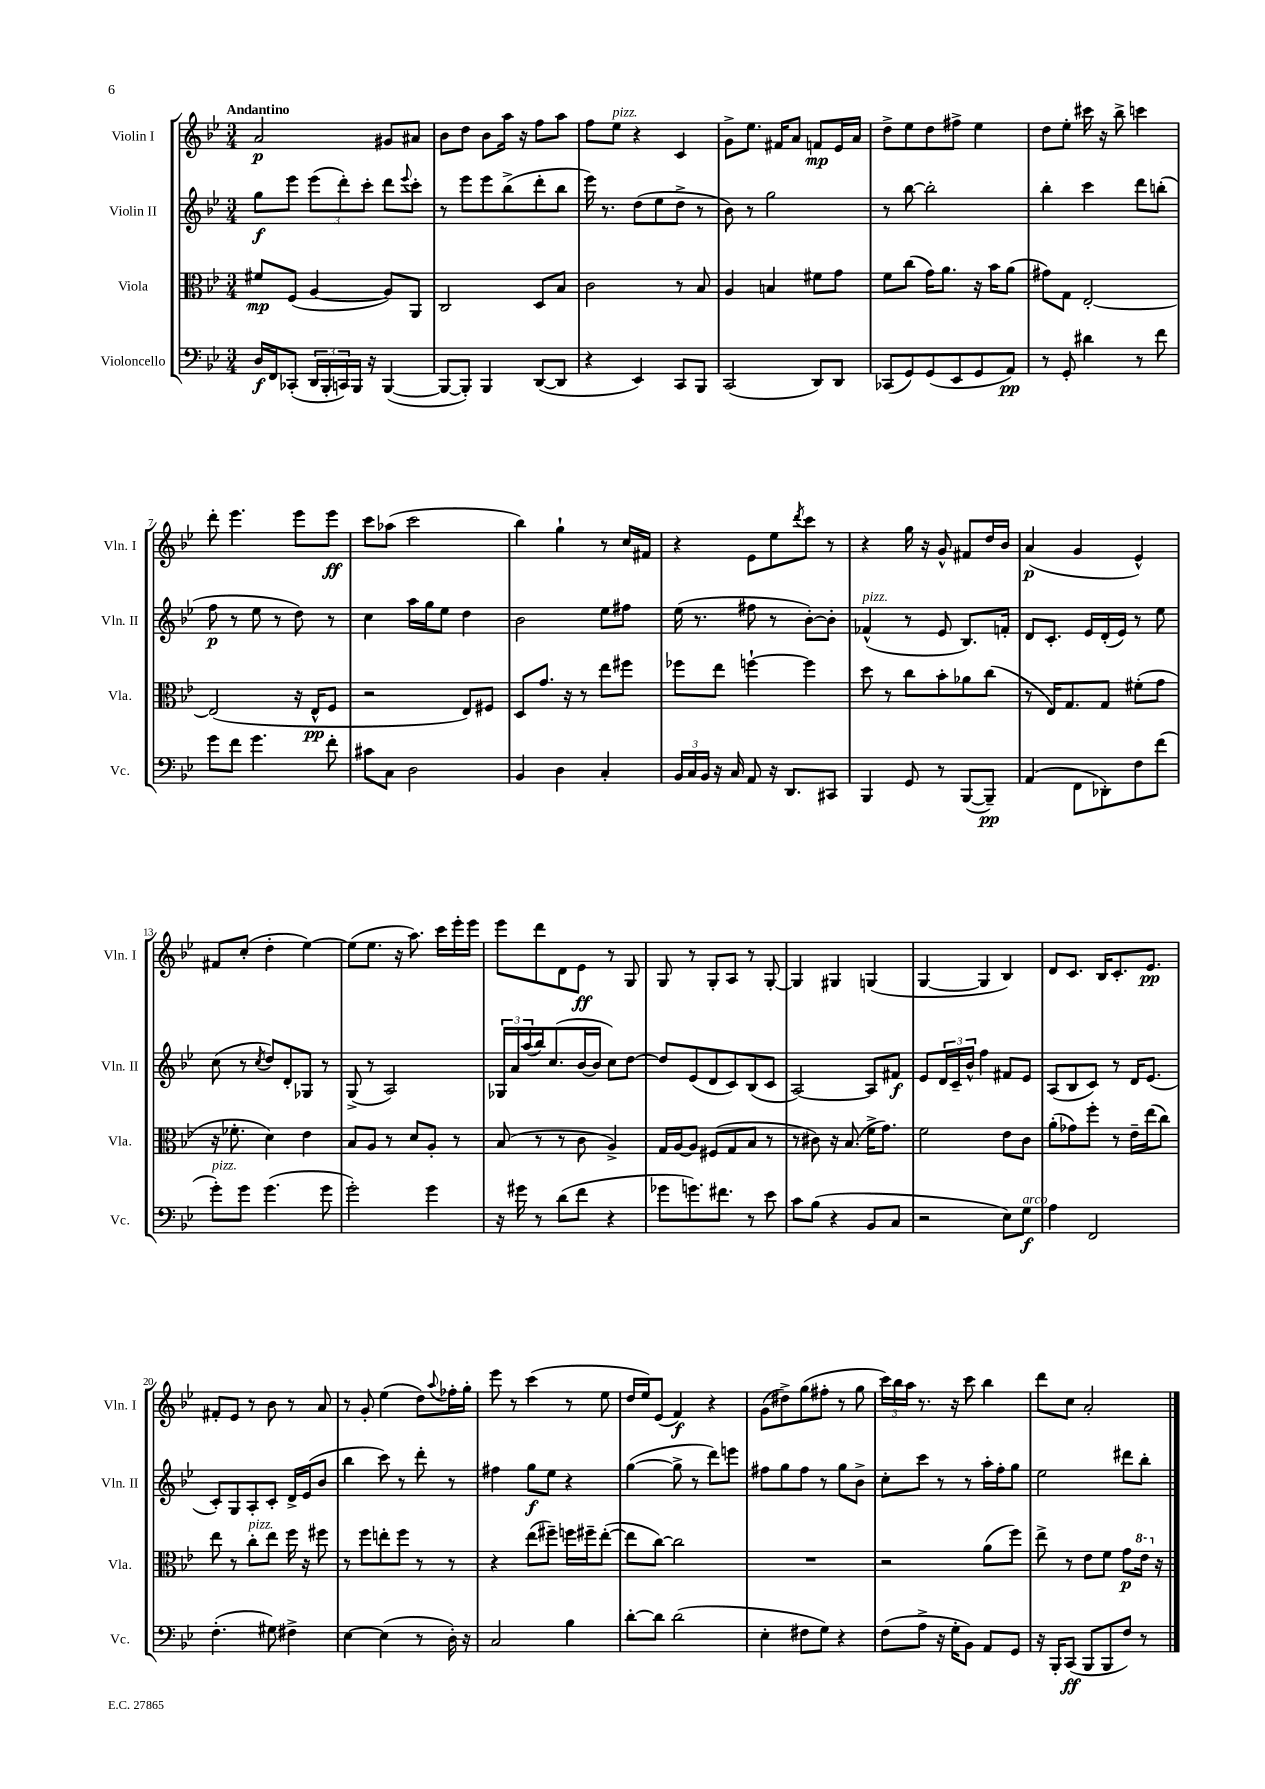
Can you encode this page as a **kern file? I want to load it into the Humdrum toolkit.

**kern	**dynam	**kern	**dynam	**kern	**dynam	**kern	**dynam
*part4	*part4	*part3	*part3	*part2	*part2	*part1	*part1
*staff4	*staff4	*staff3	*staff3	*staff2	*staff2	*staff1	*staff1
*I"Violoncello	*	*I"Viola	*	*I"Violin II	*	*I"Violin I	*
*I'Vc.	*	*I'Vla.	*	*I'Vln. II	*	*I'Vln. I	*
*clefF4	*	*clefC3	*	*clefG2	*	*clefG2	*
*k[b-e-]	*	*k[b-e-]	*	*k[b-e-]	*	*k[b-e-]	*
*M3/4	*	*M3/4	*	*M3/4	*	*M3/4	*
=1	=1	=1	=1	=1	=1	=1	=1
!	!	!	!	!	!	!LO:TX:a:B:t=Andantino	!
16D/LL	f	8f#X/L	mp	8gg\L	f	2a/	p
16FF/J	.	.	.	.	.	.	.
(8CC-X'/J	.	(8F/J	.	8eee-\J	.	.	.
24DD/LL	.	[4A/	.	(12eee-\L	.	.	.
24BBB-'/	.	.	.	.	.	.	.
24CCn/)	.	.	.	12ddd'\)	.	.	.
16BBB-/JJ	.	.	.	.	.	.	.
.	.	.	.	12ccc'\J	.	.	.
16r	.	.	.	.	.	.	.
([4BBB-/	.	8A/L])	.	8ddd\L	.	8g#X/L	.
.	.	.	.	8qqeee-/	.	.	.
.	.	8AA/J	.	8ccc'\J	.	8a#X/J	.
=2	=2	=2	=2	=2	=2	=2	=2
8BBB-/L_	.	2C/	.	8r	.	8b-\L	.
8BBB-'/J])	.	.	.	8eee-\L	.	8dd\J	.
4BBB-/	.	.	.	8eee-\	.	8b-\L	.
.	.	.	.	(8bb-^\	.	16aa\Jk	.
.	.	.	.	.	.	16r	.
([8DD/L	.	8D/L	.	8ddd'\	.	8ff\L	.
8DD/J]	.	8B-/J	.	8bb-\J	.	8aa\J	.
=3	=3	=3	=3	=3	=3	=3	=3
4r	.	2c\	.	16eee-\)	.	8ff\L	.
.	.	.	.	8.r	.	.	.
!	!	!	!	!	!	!LO:TX:a:i:t=pizz.	!
.	.	.	.	.	.	8ee-\J	.
4EE-/)	.	.	.	(8dd\L	.	4r	.
.	.	.	.	8ee-\	.	.	.
8CC/L	.	8r	.	8dd^\J	.	4c/	.
8BBB-/J	.	8B-/	.	8r	.	.	.
=4	=4	=4	=4	=4	=4	=4	=4
(2CC/	.	4A/	.	8b-\)	.	8g^\L	.
.	.	.	.	8r	.	8.ee-\J	.
.	.	4Bn/	.	2gg\	.	.	.
.	.	.	.	.	.	16f#X/KL	.
.	.	.	.	.	.	8a/J	.
8DD/L)	.	8f#X\L	.	.	.	8fn/L	mp
8DD/J	.	8g\J	.	.	.	16e-/L	.
.	.	.	.	.	.	16a/JJ	.
=5	=5	=5	=5	=5	=5	=5	=5
(8CC-X/L	.	8f\L	.	8r	.	8dd^\L	.
8GG/)	.	(8cc\J	.	[8bb-\	.	8ee-\	.
(8GG/	.	16g\KL)	.	2bb-'\]	.	8dd\	.
.	.	8.a\J	.	.	.	.	.
8EE-/	.	.	.	.	.	8ff#X^\J	.
8GG/	.	16r	.	.	.	4ee-\	.
.	.	16b-\KL	.	.	.	.	.
8AA/J)	pp	(8a\J	.	.	.	.	.
=6	=6	=6	=6	=6	=6	=6	=6
8r	.	8g#X\L)	.	4bb-'\	.	8dd\L	.
8GG'/	.	8G\J	.	.	.	8ee-'\J	.
4d#X\	.	[2E-'/	.	4ccc\	.	16ccc#X\	.
.	.	.	.	.	.	16r	.
.	.	.	.	.	.	8bb-^\	.
8r	.	.	.	8ddd\L	.	4cccn\	.
8f\	.	.	.	(8bbn'\J	.	.	.
!!LO:LB:g=z
=7	=7	=7	=7	=7	=7	=7	=7
8g\L	.	(2E-/]	.	8ff\	p	8ddd'\	.
8f\J	.	.	.	8r	.	4.eee-\	.
4.g\	.	.	.	8ee-\	.	.	.
.	.	.	.	8r	.	.	.
.	.	16r	.	8dd\)	.	8eee-\L	.
.	.	16E-^^/KL	pp	.	.	.	.
8f'\	.	8F/J	.	8r	.	8eee-\J	ff
=8	=8	=8	=8	=8	=8	=8	=8
8c#X\L	.	2r	.	4cc\	.	8ccc\L	.
8C\J	.	.	.	.	.	(8aa-X\J	.
2D\	.	.	.	16aa\LL	.	2ccc\	.
.	.	.	.	16gg\J	.	.	.
.	.	.	.	8ee-\J	.	.	.
.	.	8E-/L)	.	4dd\	.	.	.
.	.	8F#X/J	.	.	.	.	.
=9	=9	=9	=9	=9	=9	=9	=9
4BB-/	.	8D/L	.	2b-\	.	4bb-\)	.
.	.	8.g/J	.	.	.	.	.
4D\	.	.	.	.	.	4gg`\	.
.	.	16r	.	.	.	.	.
.	.	8r	.	.	.	.	.
4C'/	.	8ee-\L	.	8ee-\L	.	8r	.
.	.	8ff#X\J	.	8ff#X\J	.	16cc/LL	.
.	.	.	.	.	.	16f#X/JJ	.
=10	=10	=10	=10	=10	=10	=10	=10
24BB-/LL	.	8ff-X\L	.	(16ee-\	.	4r	.
24C/	.	.	.	.	.	.	.
.	.	.	.	8.r	.	.	.
24BB-/JJ	.	.	.	.	.	.	.
16r	.	8ee-\J	.	.	.	.	.
16C/	.	.	.	.	.	.	.
8AA/	.	[4ffn`\	.	8ff#X\	.	8e-\L	.
16r	.	.	.	8r	.	8ee-\	.
8.DD/L	.	.	.	.	.	.	.
.	.	.	.	.	.	8qddd/	.
.	.	4ff\]	.	[8b-'\L)	.	8ccc\J	.
8CC#X/J	.	.	.	8b-'\J]	.	8r	.
=11	=11	=11	=11	=11	=11	=11	=11
!	!	!	!	!LO:TX:a:i:t=pizz.	!	!	!
4BBB-/	.	8dd\	.	(4f-X^^/	.	4r	.
.	.	8r	.	.	.	.	.
8GG/	.	8cc\L	.	8r	.	16gg\	.
.	.	.	.	.	.	16r	.
8r	.	8b-'\	.	8e-/	.	8g^^/	.
([8BBB-/L	.	8a-X\	.	8.B-/L)	.	8f#X/L	.
8BBB-~/J])	pp	(8cc\J	.	.	.	16dd/L	.
.	.	.	.	16fn'/Jk	.	16b-/JJ	.
=12	=12	=12	=12	=12	=12	=12	=12
(4AA/	.	8r	.	8d/L	.	(4a/	p
.	.	16E-/KL)	.	8.c'/J	.	.	.
.	.	8.G/	.	.	.	.	.
8FF\L	.	.	.	.	.	4g/	.
.	.	.	.	16e-/LL	.	.	.
8DD-X'\)	.	8G/J	.	(16d'/	.	.	.
.	.	.	.	16e-/JJ)	.	.	.
8F\	.	(8f#X'\L	.	8r	.	4e-^^/)	.
(8f\J	.	8g\J	.	8ee-\	.	.	.
!!LO:LB:g=z
=13	=13	=13	=13	=13	=13	=13	=13
!LO:TX:a:i:t=pizz.	!	!	!	!	!	!	!
8g'\L)	.	16r	.	(8cc\	.	8f#X/L	.
.	.	8.f-X'\	.	.	.	.	.
8g\J	.	.	.	8r	.	(8cc'/J	.
.	.	.	.	8qcc/	.	.	.
(4.g\	.	4d\)	.	8dd/L)	.	4dd'\	.
.	.	.	.	8d'/	.	.	.
.	.	4e-\	.	8G-X/J	.	[4ee-\)	.
8g\	.	.	.	8r	.	.	.
=14	=14	=14	=14	=14	=14	=14	=14
2g'\)	.	8B-/L	.	(8G^/	.	(8ee-\L]	.
.	.	8A/J	.	8r	.	8.ee-\J	.
.	.	8r	.	2A/)	.	.	.
.	.	.	.	.	.	16r	.
.	.	8d/L	.	.	.	8.aa\)	.
4g\	.	8A'/J	.	.	.	.	.
.	.	.	.	.	.	16ccc\LL	.
.	.	8r	.	.	.	16eee-'\	.
.	.	.	.	.	.	16eee-\JJ	.
=15	=15	=15	=15	=15	=15	=15	=15
16r	.	(8B-/	.	24G-X/LL	.	8eee-\L	.
.	.	.	.	24a/	.	.	.
16g#X\	.	.	.	.	.	.	.
.	.	.	.	(24aa/	.	.	.
8r	.	8r	.	16bb-/J)	.	8ddd\	.
.	.	.	.	(8.cc/	.	.	.
(8d\L	.	8r	.	.	.	8d\	.
8f\J	.	8c\	.	[16b-/L	.	8e-\J	ff
.	.	.	.	16b-/JJ]	.	.	.
4r	.	4A^/)	.	8cc\L)	.	8r	.
.	.	.	.	[8dd\J	.	8G/	.
=16	=16	=16	=16	=16	=16	=16	=16
8g-X\L	.	16G/LL	.	8dd/L]	.	8G/	.
.	.	[16A/J	.	.	.	.	.
8.gn\)	.	8A/J]	.	(8e-/	.	8r	.
.	.	(8F#X/L	.	8d/	.	8G'/L	.
8.f#X\J	.	.	.	.	.	.	.
.	.	8G/	.	8c/)	.	8A/J	.
8r	.	8B-/J	.	(8B-/	.	8r	.
8e-\	.	8r	.	8c/J	.	[8G'/	.
=17	=17	=17	=17	=17	=17	=17	=17
8c\L	.	8r	.	[2A/)	.	4G/]	.
(8B-\J	.	8c#X\)	.	.	.	.	.
4r	.	16r	.	.	.	4G#X/	.
.	.	(8.B-/	.	.	.	.	.
8BB-/L	.	16f^\KL	.	8A/L]	.	(4Gn/	.
.	.	8.g\J)	.	.	.	.	.
8C/J	.	.	.	8f#X/J	f	.	.
=18	=18	=18	=18	=18	=18	=18	=18
2r	.	2f\	.	8e-/L	.	[4G/	.
.	.	.	.	24d/L	.	.	.
.	.	.	.	24c~/	.	.	.
.	.	.	.	24b-^^/JJ	.	.	.
.	.	.	.	4ff\	.	4G/]	.
8E-\L)	.	8e-\L	.	8f#X/L	.	4B-/)	.
!LO:TX:a:i:t=arco	!	!	!	!	!	!	!
8G\J	f	8c\J	.	8e-/J	.	.	.
=19	=19	=19	=19	=19	=19	=19	=19
4A\	.	(8a'\L	.	(8A/L	.	8d/L	.
.	.	8g-X\)	.	8B-/	.	8.c/J	.
2FF/	.	8ff'\J	.	8c/J)	.	.	.
.	.	.	.	.	.	16B-/KL	.
.	.	8r	.	8r	.	8.c'/	.
.	.	16e-~\LL	.	16d/KL	.	.	.
.	.	(16ee-\J	.	(8.e-/J	.	8.e-/J	pp
.	.	8cc\J)	.	.	.	.	.
!!LO:LB:g=z
=20	=20	=20	=20	=20	=20	=20	=20
(4.F'\	.	8ee-\	.	8c'/L)	.	8f#X'/L	.
.	.	8r	.	8G/	.	8e-/J	.
!	!	!LO:TX:a:i:t=pizz.	!	!	!	!	!
.	.	8cc'\L	.	8A'/	.	8r	.
8G#X\)	.	8ee-\J	.	8c'/J	.	8b-\	.
4F#X^\	.	16ff\	.	16d^/LL	.	8r	.
.	.	16r	.	(16e-/J	.	.	.
.	.	8ff#X\	.	8b-/J	.	8a/	.
=21	=21	=21	=21	=21	=21	=21	=21
[4E-\	.	8r	.	4bb-\	.	8r	.
.	.	8ff\L	.	.	.	8g'/	.
(4E-\]	.	8een'\	.	8ccc\)	.	(4ee-\	.
.	.	8ff\J	.	8r	.	.	.
8r	.	8r	.	8ddd'\	.	8dd\L)	.
.	.	.	.	.	.	8qqaa/	.
16D'\)	.	8r	.	8r	.	16ff-X'\L	.
16r	.	.	.	.	.	16gg'\JJ	.
=22	=22	=22	=22	=22	=22	=22	=22
2C/	.	4r	.	4ff#X\	.	8eee-\	.
.	.	.	.	.	.	8r	.
.	.	(8ee-\L	.	8gg\L	f	(4ccc\	.
.	.	8ff#X~\J)	.	8ee-\J	.	.	.
4B-\	.	16ffn\LL	.	4r	.	8r	.
.	.	16ff#X~\J	.	.	.	.	.
.	.	([8ee-'\J	.	.	.	8ee-\	.
=23	=23	=23	=23	=23	=23	=23	=23
[8d'\L	.	8ee-\L]	.	([4gg\	.	16dd/LL	.
.	.	.	.	.	.	16ee-/J)	.
8d\J]	.	[8cc\J)	.	.	.	(8e-/J	.
(2d\	.	2cc\]	.	8gg^\]	.	4f/)	f
.	.	.	.	8r	.	.	.
.	.	.	.	8ddd\L)	.	4r	.
.	.	.	.	8eeen\J	.	.	.
=24	=24	=24	=24	=24	=24	=24	=24
4E-'\	.	2.r	.	8ff#X\L	.	(8g\L	.
.	.	.	.	8gg\	.	8dd#X^\)	.
8F#X\L	.	.	.	8ff#\J	.	(8gg\	.
8G\J)	.	.	.	8r	.	8ff#X'\J	.
4r	.	.	.	8gg\L	.	8r	.
.	.	.	.	8b-^\J	.	8gg\	.
=25	=25	=25	=25	=25	=25	=25	=25
(8F\L	.	2r	.	8cc'\L	.	24ccc\LL)	.
.	.	.	.	.	.	24bb-\	.
.	.	.	.	.	.	24aa\JJ	.
8A^\J	.	.	.	8ccc\J	.	8.r	.
16r	.	.	.	8r	.	.	.
16G'\KL	.	.	.	.	.	16r	.
8BB-\J)	.	.	.	8r	.	8ccc\	.
8AA/L	.	(8a\L	.	16aa'\LL	.	4bb-\	.
.	.	.	.	16ff'\J	.	.	.
8GG/J	.	8ff\J)	.	8gg\J	.	.	.
=26	=26	=26	=26	=26	=26	=26	=26
16r	.	8ee-^\	.	2ee-\	.	8ddd\L	.
16BBB-'/KL	.	.	.	.	.	.	.
(8CC/J	ff	8r	.	.	.	8cc\J	.
8BBB-/L	.	8e-\L	.	.	.	2a'/	.
8BBB-/	.	8f\J	.	.	.	.	.
8F/J)	.	8g\L	p	8ddd#X\L	.	.	.
*	*	*8va	*	*	*	*	*
8r	.	16ee-\Jk	.	8bb-'\J	.	.	.
*	*	*X8va	*	*	*	*	*
.	.	16r	.	.	.	.	.
==	==	==	==	==	==	==	==
*-	*-	*-	*-	*-	*-	*-	*-
